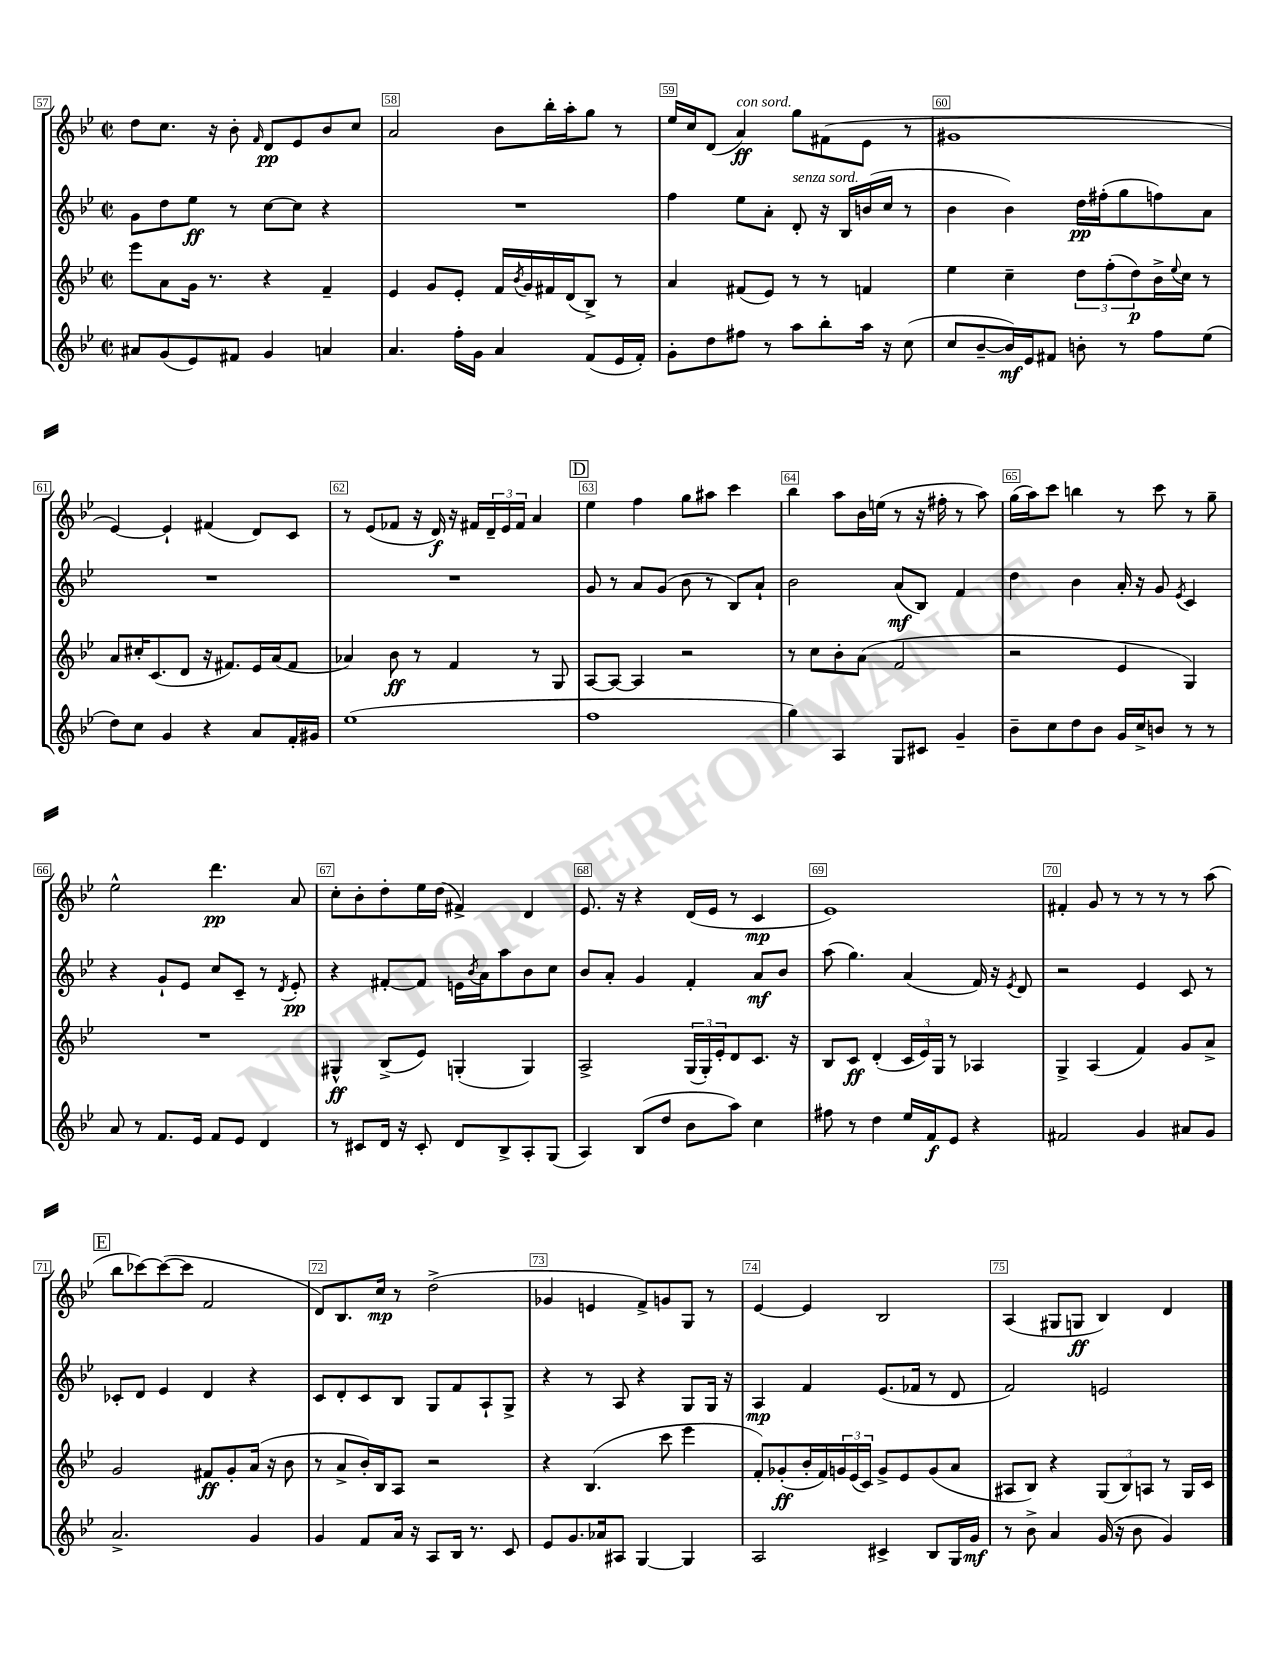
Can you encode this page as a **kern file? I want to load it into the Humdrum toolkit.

**kern	**kern	**kern	**kern
*staff4	*staff3	*staff2	*staff1
*clefG2	*clefG2	*clefG2	*clefG2
*k[b-e-]	*k[b-e-]	*k[b-e-]	*k[b-e-]
*M2/2	*M2/2	*M2/2	*M2/2
*met(c|)	*met(c|)	*met(c|)	*met(c|)
8a#/L	8eee-\L	8g\L	8dd\L
(8g/	8a\	8dd\	8.cc\J
8e-/)	16g\Jk	8ee-\J	.
.	8.r	.	16r
8f#/J	.	8r	8b-'\
.	.	.	16qqf/
4g/	4r	[8cc\L	8d/L
.	.	8cc\]J	8e-/
4a/	4f~/	4r	8b-/
.	.	.	8cc/J
=	=	=	=
4.a/	4e-/	1r	2a/
.	8g/L	.	.
16ff'\LL	8e-'/J	.	.
16g\JJ	.	.	.
4a/	16f/LL	.	8b-\L
.	8qb-/	.	.
.	16g/	.	.
.	16f#/	.	16bb-'\L
.	(16d/J	.	16aa'\J
(8f/L	8B-^/J)	.	8gg\J
16e-/L	8r	.	8r
16f'/JJ)	.	.	.
=	=	=	=
8g'\L	4a/	4ff\	16ee-/LL
.	.	.	16cc/J
8dd\	.	.	(8d/J
8ff#\J	(8f#/L	8ee-\L	4a/)
8r	8e-/J)	8a'\J	.
8aa\L	8r	8d'/	8gg\L
8bb-'\	8r	16r	(8f#\
.	.	16B-/LL	.
16aa\Jk	4f/	(16b/	8e-\J
16r	.	16cc/JJ	.
(8cc\	.	8r	8r
=	=	=	=
8cc/L	4ee-\	4b-\	1g#
[8b-~/	.	.	.
16b-/]L)	4cc~\	4b-\)	.
16e-/J	.	.	.
8f#/J	.	.	.
8b'\	12dd\L	16dd\LL	.
.	.	(16ff#'\J	.
.	(12ff'\	.	.
8r	.	8gg\	.
.	12dd\)	.	.
8ff\L	16b-^\L	8ff\)	.
.	8qqee-/	.	.
.	16cc\JJ	.	.
(8ee-\J	8r	8a\J	.
=	=	=	=
8dd\L)	8a/L	1r	[4e-/)
8cc\J	16cc#'/K	.	.
.	(8.c/	.	.
4g/	.	.	4e-`/]
.	8d/J	.	.
4r	16r	.	(4f#/
.	8.f#/L)	.	.
8a/L	16e-/L	.	8d/L)
.	(16a/J	.	.
16f'/L	8f#/J	.	8c/J
16g#/JJ	.	.	.
=	=	=	=
(1ee-	4a-/)	1r	8r
.	.	.	(8e-/L
.	8b-\	.	8f-/J
.	8r	.	16r
.	.	.	16d/)
.	4f/	.	16r
.	.	.	16f#/LL
.	.	.	24d~/
.	.	.	24e-/
.	.	.	24f#/JJ
.	8r	.	4a/
.	8G/	.	.
=	=	=	=
1ff	[8A/L	8g/	4ee-\
.	8A/_J	8r	.
.	4A/]	8a/L	4ff\
.	.	(8g/J	.
.	2r	8b-\	8gg\L
.	.	8r	8aa#\J
.	.	8B-/L)	4ccc\
.	.	8a`/J	.
=	=	=	=
4gg\)	8r	2b-\	4bb-\
.	8cc\L	.	.
4A/	8b-'\	.	8aa\L
.	(8a\J	.	16b-\L
.	.	.	(16ee\JJ
8G/L	2f/	(8a/L	8r
8c#/J	.	8B-/J)	16r
.	.	.	16ff#'\
4g~/	.	4f/	8r
.	.	.	8aa\)
=	=	=	=
8b-~\L	2r	4dd\	(16gg\LL
.	.	.	16aa\J)
8cc\	.	.	8ccc\J
8dd\	.	4b-\	4bb\
8b-\J	.	.	.
16g/LL	4e-/	16a'/	8r
16cc^/J	.	16r	.
8b/J	.	8g/	8ccc\
.	.	8qe-/	.
8r	4G/)	4c/	8r
8r	.	.	8gg~\
=	=	=	=
8a/	1r	4r	2ee-^^\
8r	.	.	.
8.f/L	.	8g`/L	.
.	.	8e-/J	.
16e-/Jk	.	.	.
8f/L	.	8cc/L	4.ddd\
8e-/J	.	8c~/J	.
4d/	.	8r	.
.	.	8qd/	.
.	.	8e-'/	8a/
=	=	=	=
8r	4G#^^/	4r	8cc'\L
8c#/L	.	.	8b-'\
16d/Jk	(8B-^/L	[8f#'/L	8dd'\
16r	.	.	.
8c#'/	8e-/J)	8f#/]J	16ee-\L
.	.	.	(16dd\JJ
8d/L	(4G'/	16e\LL	4f#^/)
.	.	8qb-/	.
.	.	16a\J	.
8B-^/	.	8aa\	.
8A'/	4G/)	8b-\	4d/
(8G/J	.	8cc\J	.
=	=	=	=
4A/)	2A^/	8b-/L	8.e-/
.	.	8a'/J	.
.	.	.	16r
(8B-/L	.	4g/	4r
8dd/J	.	.	.
8b-\L	(24G/LL	4f'/	(16d/LL
.	24G'/)	.	.
.	.	.	16e-/JJ
.	24e-'/J	.	.
8aa\J)	8d/	.	8r
4cc\	8.c/J	8a/L	4c/
.	.	8b-/J	.
.	16r	.	.
=	=	=	=
8ff#\	8B-/L	(8aa\	1e-)
8r	8c/J	4.gg\)	.
4dd\	(4d'/	.	.
16ee-/LL	24c/LL	(4a/	.
.	24e-/)	.	.
16f/J	.	.	.
.	24G/JJ	.	.
8e-/J	8r	.	.
4r	4A-/	16f/)	.
.	.	16r	.
.	.	8qe-/	.
.	.	8d/	.
=	=	=	=
2f#/	4G^/	2r	4f#'/
.	(4A/	.	8g/
.	.	.	8r
4g/	4f/)	4e-/	8r
.	.	.	8r
8a#/L	8g/L	8c/	8r
8g/J	8a^/J	8r	(8aa\
=	=	=	=
2.a^/	2g/	8c-'/L	8bb-\L
.	.	8d/J	[8ccc-\)
.	.	4e-/	(8ccc-\_
.	.	.	8ccc-\]J
.	8f#/L	4d/	2f/
.	8g'/	.	.
4g/	(16a/Jk	4r	.
.	16r	.	.
.	8b-\	.	.
=	=	=	=
4g/	8r	8c/L	8d/L)
.	8a^/L	8d'/	8.B-/
8f/L	16b-'/L)	8c/	.
.	16B-/J	.	16cc/Jk
16a/Jk	8A/J	8B-/J	8r
16r	.	.	.
8A/L	2r	8G/L	(2dd^\
16B-/Jk	.	8f/	.
8.r	.	.	.
.	.	8A`/	.
8c/	.	8G^/J	.
=	=	=	=
8e-/L	4r	4r	4g-/
8.g/	.	.	.
.	(4.B-/	8r	4e/
16a-/k	.	.	.
8A#/J	.	8A/	.
[4G/	.	4r	8f^/L)
.	8ccc\	.	8g/
4G/]	4eee-\	8G/L	8G/J
.	.	16G/Jk	8r
.	.	16r	.
=	=	=	=
2A/	8f'/L)	4A/	[4e-/
.	(8g-'/	.	.
.	16b-'/L	4f/	4e-/]
.	16f/)	.	.
.	24g/	.	.
.	(24e-/	.	.
.	24c/JJ)	.	.
4c#^/	8g^/L	(8.e-/L	2B-/
.	8e-/	.	.
.	.	16f-/Jk	.
8B-/L	(8g/	8r	.
16G/L	8a/J	8d/	.
16g/JJ	.	.	.
=	=	=	=
8r	8A#/L	2f/)	(4A/
8b-^\	8B-/J)	.	.
4a/	4r	.	8G#/L
.	.	.	8G/J
(16g/	(12G/L	2e/	4B-/)
16r	.	.	.
.	12B-/)	.	.
8b-\	.	.	.
.	12A/J	.	.
4g/)	8r	.	4d/
.	16G/LL	.	.
.	16c/JJ	.	.
==	==	==	==
*-	*-	*-	*-
